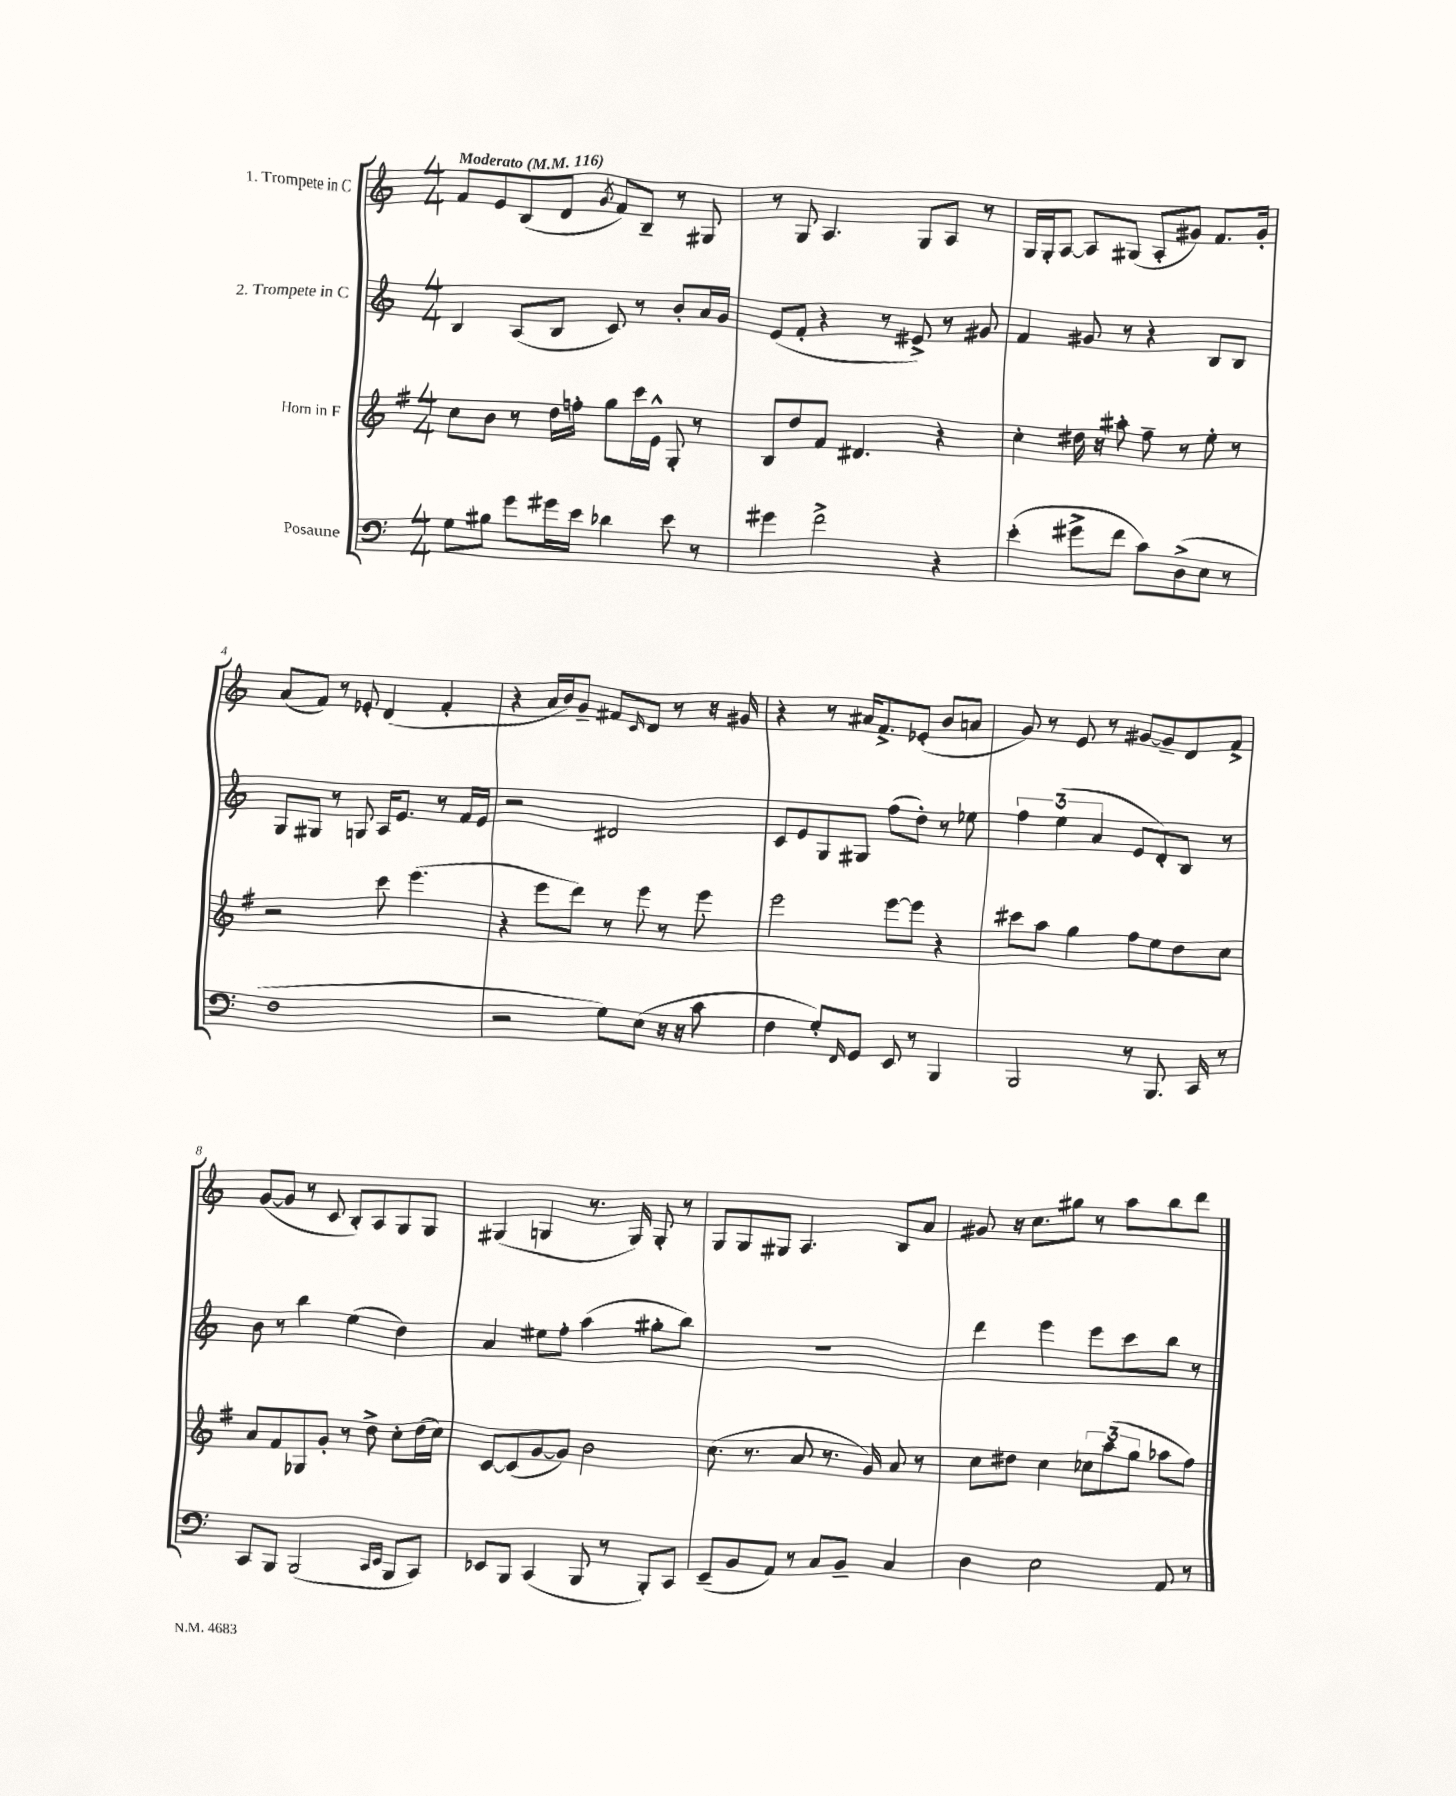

**kern	**kern	**kern	**kern
*staff4	*staff3	*staff2	*staff1
*clefF4	*clefG2	*clefG2	*clefG2
*k[]	*k[f#]	*k[]	*k[]
*M4/4	*M4/4	*M4/4	*M4/4
*MM116	*MM116	*MM116	*MM116
8G	8cc	4B	8f
8B#	8b	.	8e
8g	8r	(8A	(8B
16g#	16dd	8B	8d
16e	16ff'	.	.
.	.	.	8qg
4d-	8gg	8c)	8f)
.	16ccc	8r	8B~
.	16e^^	.	.
8e	8G'	8b'	8r
8r	8r	16a	8G#
.	.	16g	.
=	=	=	=
4g#	8B	(8e	8r
.	8dd	8f'	8G
2f^	8f#	4r	4.A
.	4.d#	.	.
.	.	8r	.
.	.	8e#^)	8G
4r	4r	8r	8A
.	.	8g#	8r
=	=	=	=
(4e'	4cc'	4f	16G
.	.	.	16G'
.	.	.	[8A
8g#^	16dd#	8g#	8A]
.	16r	.	.
8f	8aa#'	8r	(8G#
8c)	8ff#~	4r	8A'
(8D^	8r	.	8g#)
8E	8ee'	8B	8.f
8r	8r	8B	.
.	.	.	16g#'
=	=	=	=
1F	2r	8G	(8a
.	.	8G#	8f)
.	.	8r	8r
.	.	8G	8e-'
.	8ccc	16A	(4d
.	.	8.e	.
.	(4.eee	.	.
.	.	8r	4f'
.	.	16f	.
.	.	16e	.
=	=	=	=
2r	4r	2r	4r
.	8eee	.	16a
.	.	.	16b)
.	8ddd)	.	8g~
8G)	8r	2d#	8f#
.	.	.	16qqc
(8E	8eee	.	8d
16r	8r	.	8r
16r	.	.	.
8c	8eee	.	16r
.	.	.	16g#
=	=	=	=
4F	2eee	8c	4r
.	.	8e	.
8G')	.	8G	8r
16qqFF	.	.	.
8GG	.	8G#	16a#
.	.	.	8.f^
8EE	[8eee	(8ff	.
8r	8eee]	8dd')	(8e-'
4BBB	4r	8r	8b
.	.	8ee-	8a
=	=	=	=
2BBB	8ccc#	6ff	8g)
.	8aa	.	8r
.	.	(6ee	.
.	4gg	.	8e
.	.	6a	.
.	.	.	8r
8r	8ff#	8e	[8g#
8.BBB	8ee	8d')	8g#~]
.	8dd	8B	8d
16CC	.	.	.
8r	8cc	8r	8f^
=	=	=	=
8CC	8a	8b	([8g
8BBB	8f#	8r	8g]
(2BBB	8G-	4bb	8r
.	8g'	.	8c
.	8r	(4ee	8B')
.	8dd^	.	8A
16qqCC	.	.	.
16qqEE	.	.	.
8BBB	8cc'	4dd)	8G
8CC)	(16dd	.	8G
.	16cc)	.	.
=	=	=	=
8EE-	[8c	4a	(4G#
8BBB	(8c]	.	.
(4CC	[8g	8ee#	4G
.	8g])	8ff'	.
8BBB	2b	(4aa	8.r
8r	.	.	.
.	.	.	16G)
8BBB')	.	8gg#'	8G'
8CC	.	8bb)	8r
=	=	=	=
(8EE~	(8.cc	1r	8G
8BB	.	.	8G
.	8.r	.	.
8AA)	.	.	8G#
8r	8a	.	4.A
8C	8.r	.	.
8BB~	.	.	.
.	16g)	.	.
4C	8a	.	8B
.	8r	.	8a
=	=	=	=
4D	8cc	4ddd	8g#
.	8dd#	.	16r
.	.	.	8.cc
2E	4cc	4eee	.
.	.	.	8gg#
.	12cc-	8eee	8r
.	(12aa	.	.
.	.	8ccc	8aa
.	12gg	.	.
8AA	8aa-	8bb	8bb
8r	8ff#)	8r	8ddd
==	==	==	==
*-	*-	*-	*-
